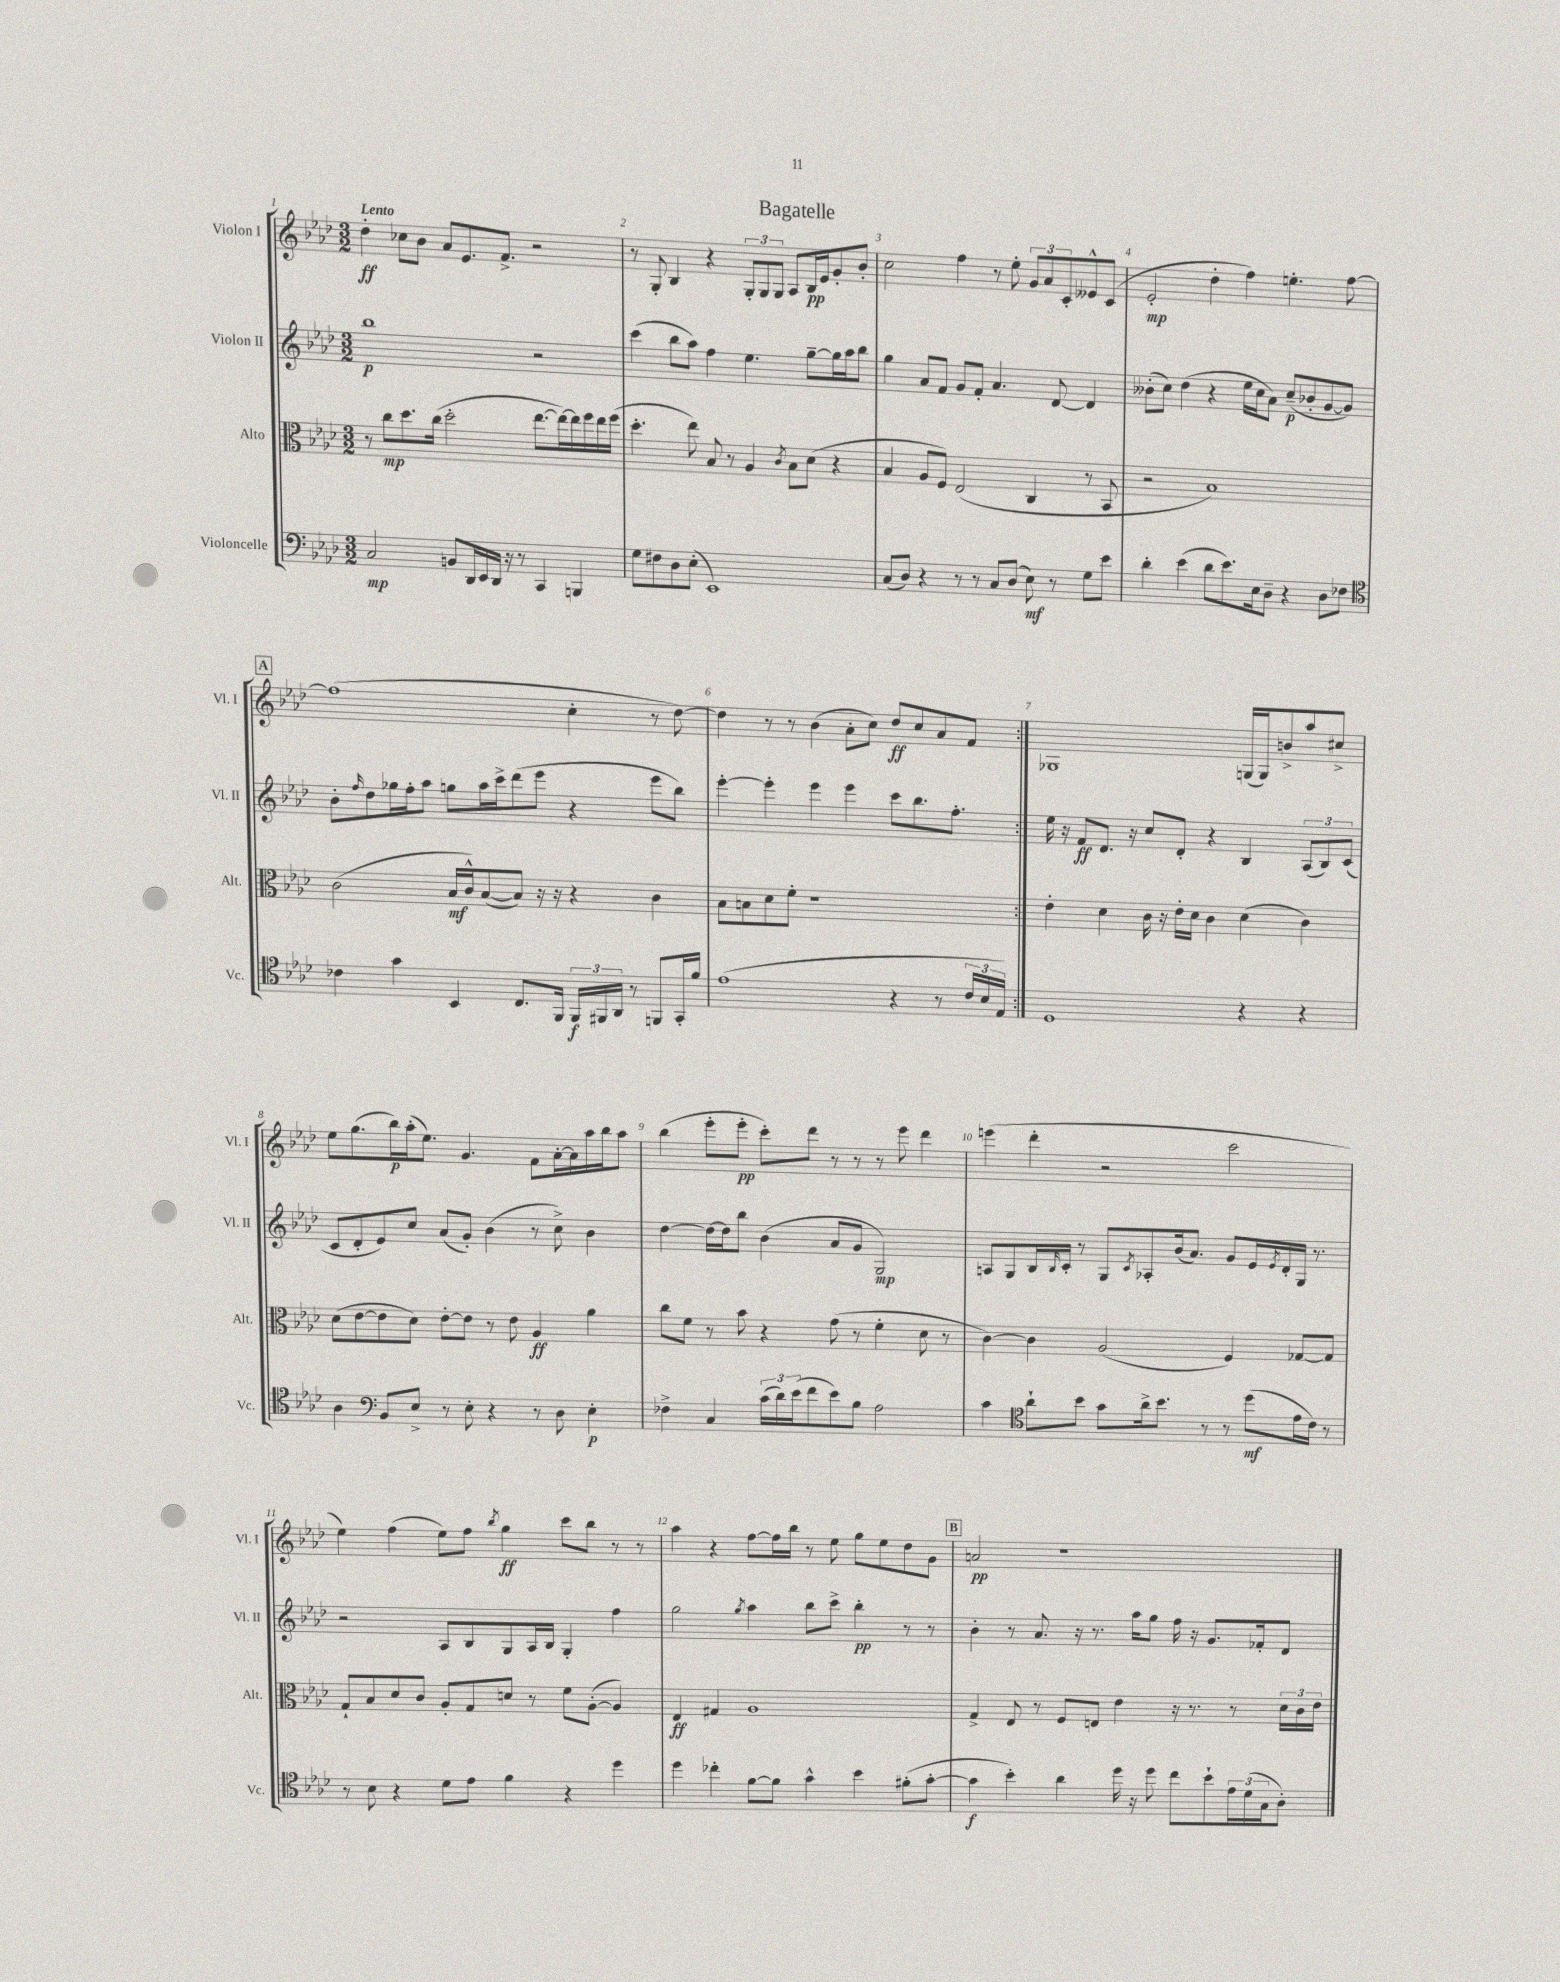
\header { title = "Bagatelle" }
<<
\new StaffGroup <<
\new Staff = "s0" \with { instrumentName = "Violon I" shortInstrumentName = "Vl. I" } {
    \clef treble \key aes \major \numericTimeSignature \time 3/2 \tempo "Lento"
    \repeat volta 2 { des''4-.\ff ces''8 bes'8 aes'8 ees'8. f'8.-> r2 |
    r8 g8-. bes4 r4 \tuplet 3/2 { g8-. g8 g8 } aes8 bes16\pp ees'16 g'8-. bes'8-. |
    c''2 f''4 r8 ees''8-. \tuplet 3/2 { g'8 aes'8 c'8-. } eeses'8-^ c'8( |
    ees'2-.\mp des''4-. f''4) e''4.-. f''8~ |
    \mark \markup { \box "A" } f''1( c''4-. r8 des''8~) |
    des''4 r8 r8 bes'4( aes'8-. c''8) des''8\ff c''8 aes'8 f'8 | }
    ges1 g16( g16) b'8-> aes''8 cis''8-> |
    ees''8 g''8.( bes''16\p) aes''16-.( ees''8.) g'4. f'8 aes'16~-. aes'16 aes''16 bes''16 aes''8 |
    bes''4( ees'''8-. ees'''8-.\pp c'''8-.) des'''8 r8 r8 r8 ees'''8 des'''4 |
    e'''4( des'''4-. r2 c'''2 |
    ees''4) f''4( ees''8) f''8 \acciaccatura { bes''8 } g''4\ff c'''8 bes''8 r8 r8 |
    aes''4 r4 f''8~ f''16 bes''16 r8 ees''8 g''8 ees''8 des''8 g'8 |
    \mark \markup { \box "B" } a'2\pp r1 \bar "|." |
}
\new Staff = "s1" \with { instrumentName = "Violon II" shortInstrumentName = "Vl. II" } {
    \clef treble \key aes \major \numericTimeSignature \time 3/2
    \repeat volta 2 { bes''1\p r2 |
    c'''4( bes''8 aes''8) f''4 ees''4. g''8~-- g''16 aes''16 bes''8 |
    g''4 aes'8 f'8 g'8 f'8-. aes'4. des'8~ des'4 |
    beses'8-.( c''8) des''4( r4 ees''16 c''16 aes'8) c''8--\p( bes'8-. g'8~ g'8) |
    \mark \markup { \box "A" } bes'8-. \grace { f''16 } des''8 ges''16 f''16-. aes''8 g''8 aes''16 c'''16-> des'''8( ees'''8 r4 ees'''8 bes''8) |
    ees'''4~-. ees'''4-. ees'''4 ees'''4 c'''8 bes''8. f''8.-. | }
    ees''16 r16 f'8\ff des'8. r16 c''8 des'8-. r4 bes4 \tuplet 3/2 { aes8( bes8) c'8( } |
    c'8 des'8-. ees'8) c''8 aes'8( g'8-.) bes'4( r8 c''8->) bes'4 |
    des''4~ des''16~ des''16 bes''8 bes'4( aes'8 g'8 g2\mp) |
    a8 g8 bes16 \grace { bes16 } c'16-. r8 g8 \acciaccatura { c'8 } aes8-. bes'16( aes'8.) g'8 ees'16 \acciaccatura { ees'8 } des'16-. g16 r8. |
    r2 aes8 bes8 g8 aes16 bes16 g4-. f''4 |
    g''2 \acciaccatura { g''8 } aes''4 bes''8 c'''8-> bes''4-.\pp r8 r8 |
    \mark \markup { \box "B" } bes'4-. r8 aes'8. r16 r8. aes''16 g''8 f''16 r16 g'8. fes'16-. des'8 \bar "|." |
}
\new Staff = "s2" \with { instrumentName = "Alto" shortInstrumentName = "Alt." } {
    \clef alto \key aes \major \numericTimeSignature \time 3/2
    \repeat volta 2 { r8 c''8\mp des''8. c''16( des''2-. ees''8.~ ees''16~) ees''16 f''16 ees''16 f''16( |
    des''4.-. ees''8) bes8 r8 aes4 \acciaccatura { c'8 } bes8 des'8( r4 |
    bes4 aes8 f8) ees2( c4 r8 bes,8 |
    r2 bes1) |
    \mark \markup { \box "A" } c'2( bes16\mf c'16-^) bes8~( bes8) r16 r16 r4 c'4 |
    bes8 b8 des'8 f'8-. r1 | }
    ees'4-. des'4 c'16 r16 ees'16-. des'16 c'4 des'4( c'4) |
    des'8( ees'8~ ees'8 des'8) ees'8~-. ees'8 r8 ees'8 aes4\ff aes'4 |
    c''8 f'8 r8 bes'8 r4 g'8( r8 f'4-. des'8 r8 |
    c'4~) c'4 aes2( f4) ges8~ ges8 |
    g8-! bes8 des'8 c'8 aes8-. g8 d'8 r8 f'8 aes8~-.( aes4) |
    ees4\ff gis4 aes1 |
    \mark \markup { \box "B" } g4-> ees8 r8 f8 e8 ees'4 r16 r8. r8 \tuplet 3/2 { des'16 c'16 ees'16 } \bar "|." |
}
\new Staff = "s3" \with { instrumentName = "Violoncelle" shortInstrumentName = "Vc." } {
    \clef bass \key aes \major \numericTimeSignature \time 3/2
    \repeat volta 2 { c2\mp b,8 des,16 ees,16 des,16 r16 r8 c,4 b,,4 |
    g8 fis8 des8 ees8-.( ees,1) |
    c8( des8) r4 r8 r8 c8 des8( ees8\mf) r8 g8 ees'8 |
    des'4-. ees'4( des'8 ees'8.) ees16 des8-- r4 des8 fes8 |
    \mark \markup { \box "A" } \clef tenor ces'4 g'4 bes,4 c8. f,16 \tuplet 3/2 { f,16\f fis,16 aes,16 } r8 f,8 g,16-. f'16 |
    ees'1( r4 r8 \tuplet 3/2 { c'16 bes16 ees16) } | }
    des1 r4 r4 |
    aes4 \clef bass bes,8 ees8-> r8 ees8-. r4 r8 des8 ees4-.\p |
    fes4-> c4 \tuplet 3/2 { c'16( des'16) ees'16( } f'8 ees'8) bes8 aes2 |
    c'4 \clef tenor aes'8-! bes'8 g'8 aes'16-> bes'8. r8 r8 des''8\mf( ees'16 c'16) r8 |
    r8 bes8 r4 des'8 ees'8 f'4 r4 des''4 |
    des''4 ces''4-. f'8~ f'8 g'4-^ bes'4 fis'8-.( g'8~-. |
    \mark \markup { \box "B" } g'4\f bes'4-.) aes'4 des''16 r16 des''8 c''8 bes'8-! \tuplet 3/2 { ees'16 des'16( g16 } aes8-.) \bar "|." |
}
>>
>>
\layout { \context { \Score \override BarNumber.break-visibility = ##(#f #t #t) barNumberVisibility = #all-bar-numbers-visible } }
